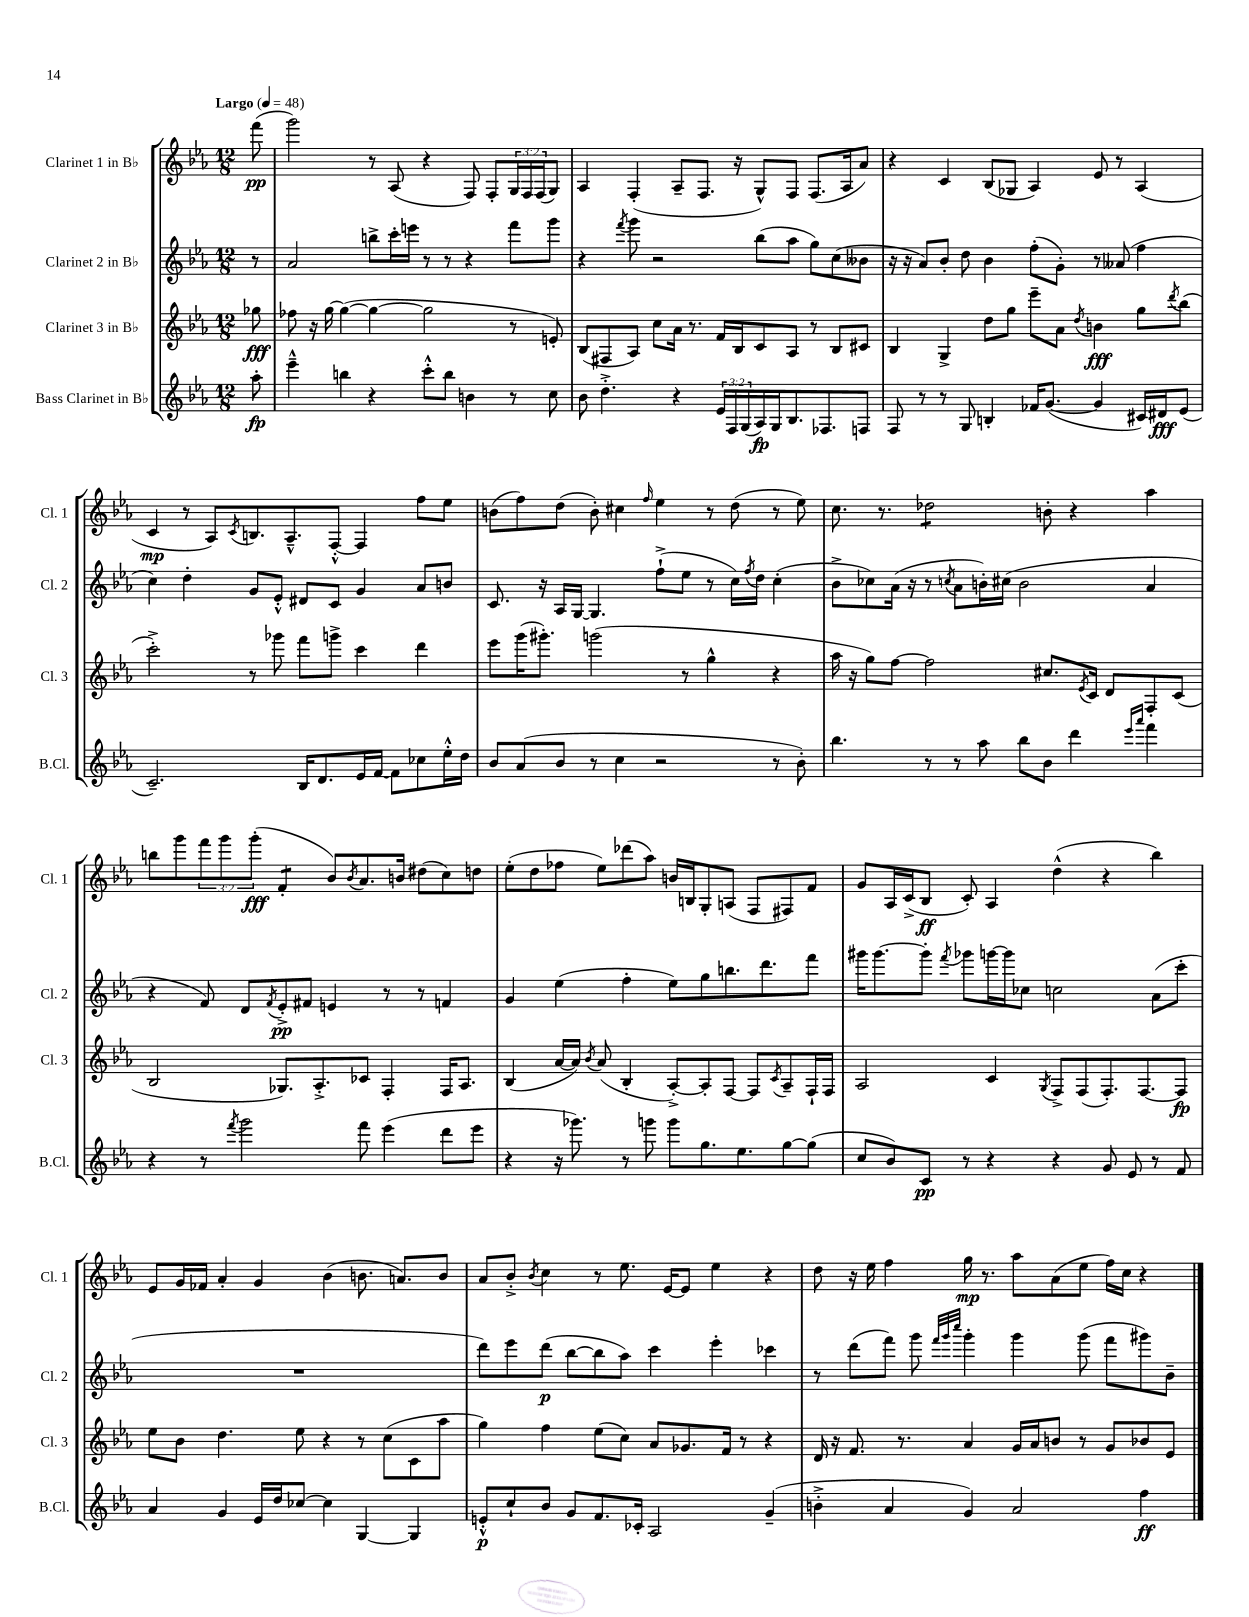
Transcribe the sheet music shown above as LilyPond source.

<<
\new StaffGroup <<
\new Staff = "s0" \with { instrumentName = "Clarinet 1 in Bb" shortInstrumentName = "Cl. 1" } {
    \clef treble \key ees \major \numericTimeSignature \time 12/8 \override Staff.TupletNumber.text = #tuplet-number::calc-fraction-text \partial 8 \tempo "Largo" 4 = 48
    f'''8\pp( |
    g'''2) r8 aes8( r4 f8) f8-. \tuplet 3/2 { g16 f16 f16( } g8) |
    aes4 f4-.( aes8-- f8. r16 g8-^) f8 f8.( aes16 aes'8) |
    r4 c'4 bes8( ges8 aes4) ees'8 r8 aes4( |
    c'4\mp r8 aes8) \acciaccatura { c'8 } b8. aes8.---^ f8~-.-^ f4 f''8 ees''8 |
    b'8( f''8) d''8( b'8-.) cis''4 \grace { f''16 } ees''4 r8 d''8( r8 ees''8) |
    c''8. r8. des''2:8 b'8-. r4 aes''4 |
    b''8 g'''8 \tuplet 3/2 { f'''8 g'''8 g'''8-.\fff( } f'4:8-. bes'8) \acciaccatura { bes'8 } aes'8. b'16 dis''8( c''8) d''8 |
    ees''8-.( d''8 fes''8 ees''8) des'''8( aes''8) b'16 b16 g8-. a8( f8 fis8) f'8 |
    g'8 aes16 c'16->( bes8\ff c'8-.) aes4 d''4-^( r4 bes''4) |
    ees'8 g'16 fes'16 aes'4-. g'4 bes'4( b'8. a'8.) b'8 |
    aes'8 bes'8-.-> \acciaccatura { bes'8 } c''4 r8 ees''8. ees'16~ ees'8 ees''4 r4 |
    d''8 r16 ees''16 f''4 g''16\mp r8. aes''8 aes'8( ees''8 f''16) c''16 r4 \bar "|." |
}
\new Staff = "s1" \with { instrumentName = "Clarinet 2 in Bb" shortInstrumentName = "Cl. 2" } {
    \clef treble \key ees \major \numericTimeSignature \time 12/8 \partial 8
    r8 |
    aes'2 b''8-> c'''16-. e'''16 r8 r8 r4 f'''8 g'''8 |
    r4 \acciaccatura { f'''8 } g'''8 r2 bes''8( aes''8 g''8) c''8( beses'8 |
    r16 r16 aes'8) bes'8-. d''8 bes'4 f''8-.( g'8-.) r8 aeses'8( f''4 |
    c''4) d''4-. g'8 ees'8-.-^ dis'8 c'8 g'4 aes'8 b'8 |
    c'8. r16 aes16 g16~ g4. f''8-!->( ees''8 r8 c''16) \acciaccatura { f''8 } d''16 c''4-.( |
    bes'8-> ces''8) aes'16( r16 r8 \acciaccatura { c''8 } aes'8 b'16-.) cis''16( b'2 aes'4 |
    r4 f'8) d'8 \acciaccatura { f'8 } ees'8-.->\pp fis'8 e'4 r8 r8 f'4 |
    g'4 ees''4( f''4-. ees''8) g''8 b''8. d'''8. f'''8 |
    gis'''16 gis'''8.~ gis'''8-. \acciaccatura { f'''8 } ges'''8 g'''16~ g'''16 ces''8 c''2 aes'8( c'''8-. |
    R1. |
    d'''8) ees'''8 d'''8\p( bes''8~ bes''8 aes''8) c'''4 ees'''4-. ces'''4 |
    r8 d'''8( f'''8) g'''8 \grace { f'''32 g'''32 c''''32 } g'''4-. g'''4 g'''8( f'''8 gis'''8) bes'8-- \bar "|." |
}
\new Staff = "s2" \with { instrumentName = "Clarinet 3 in Bb" shortInstrumentName = "Cl. 3" } {
    \clef treble \key ees \major \numericTimeSignature \time 12/8 \partial 8
    ges''8\fff |
    fes''8 r16 g''16~ g''4~( g''4~ g''2 r8 e'8-.) |
    bes8( fis8 aes8) c''8 aes'16 r8. f'16 bes16 c'8 aes8 r8 bes8 cis'8 |
    bes4 g4-> d''8 g''8 ees'''8-- aes'8 \acciaccatura { d''8 } b'4\fff g''8 \acciaccatura { d'''8 } bes''8( |
    c'''2-.->) r8 ges'''8 f'''8 g'''8-> c'''4 d'''4 |
    ees'''8 g'''16( gis'''8.-.) g'''2( r8 g''4-^ r4 |
    aes''16 r16 g''8) f''8~ f''2 cis''8. \acciaccatura { ees'8 } c'16 d'8 f8-. c'8( |
    bes2 ges8.) aes8.-.-> ces'8 f4-. f16 aes8. |
    bes4( aes'16~ aes'16) \acciaccatura { bes'8 } aes'8( bes4-. aes8~-.->) aes8-. f8~ f8 \acciaccatura { c'8 } aes8-- f16-! f16 |
    aes2 c'4 \acciaccatura { g8 } f8-> f8( f8.-.) f8.~ f8\fp |
    ees''8 bes'8 d''4. ees''8 r4 r8 c''8( c'8 aes''8 |
    g''4) f''4 ees''8( c''8) aes'8 ges'8. f'16 r8 r4 |
    d'16 r16 f'8. r8. aes'4 g'16 aes'16 b'8 r8 g'8 bes'8 ees'8 \bar "|." |
}
\new Staff = "s3" \with { instrumentName = "Bass Clarinet in Bb" shortInstrumentName = "B.Cl." } {
    \clef treble \key ees \major \numericTimeSignature \time 12/8 \override Staff.TupletNumber.text = #tuplet-number::calc-fraction-text \partial 8
    aes''8-.\fp |
    ees'''4---^ b''4 r4 c'''8-.-^ b''8 b'4 r8 c''8 |
    bes'8 d''4.-.-> r4 \tuplet 3/2 { ees'16 f16 g16( } aes16\fp) g16 bes8. fes8. f8 |
    f8 r8 r8 g8 b4-. fes'16 g'8.~( g'4 cis'16) dis'16\fff ees'8( |
    c'2.--) bes16 d'8. ees'16 f'16~ f'8 ces''8 ees''16-.-^ d''16 |
    bes'8 aes'8( bes'8 r8 c''4 r2 r8 bes'8-.) |
    bes''4. r8 r8 aes''8 bes''8 bes'8 d'''4 \grace { ees'''16 aes'''16 } f'''4 |
    r4 r8 \acciaccatura { f'''8 } g'''2 f'''8 ees'''4( d'''8 ees'''8 |
    r4 r16 ges'''8.) r8 g'''8 g'''8 g''8. ees''8. g''8~ g''8( |
    c''8 bes'8) c'8\pp r8 r4 r4 g'8 ees'8 r8 f'8 |
    aes'4 g'4 ees'16 d''16 ces''8~ ces''4 g4~ g4 |
    e'8-.-^\p c''8-! bes'8 g'8 f'8. ces'16-. aes2 g'4--( |
    b'4-.-> aes'4 g'4) aes'2 f''4\ff \bar "|." |
}
>>
>>
\layout { \context { \Score \remove "Bar_number_engraver" } }
